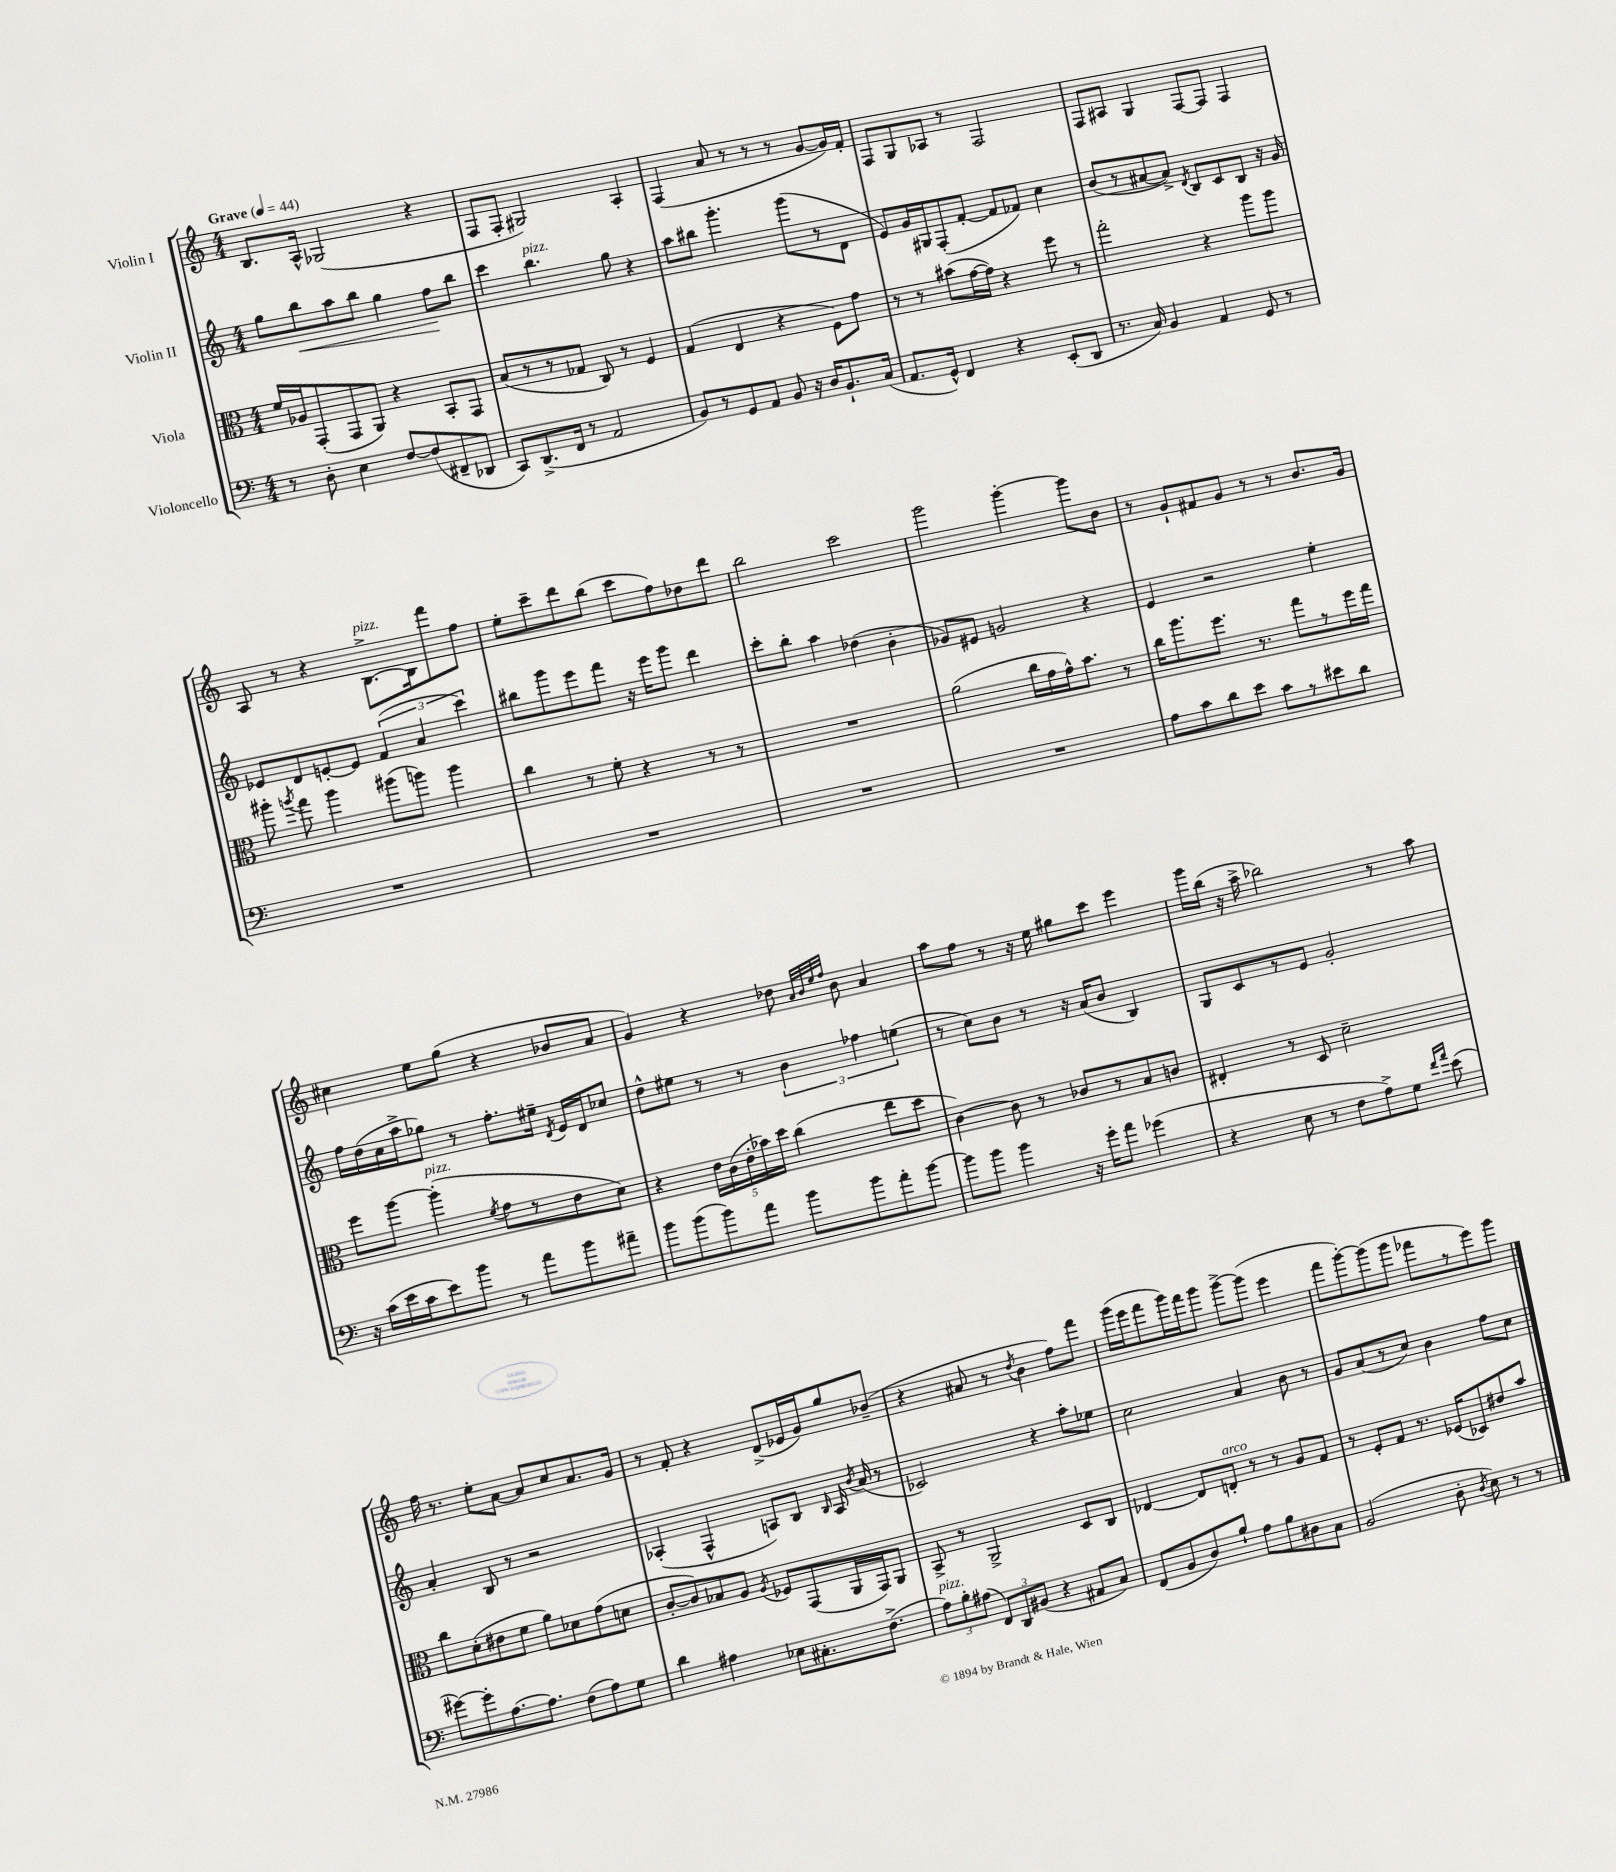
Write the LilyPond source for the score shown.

<<
\new StaffGroup <<
\new Staff = "s0" \with { instrumentName = "Violin I" } {
    \clef treble \key c \major \numericTimeSignature \time 4/4 \tempo "Grave" 4 = 44
    \autoBeamOff b8.[ a16]-^ ges2( r4 |
    f8[ f8]-. gis2) a4-. |
    f4( a'8 r8 r8 r8 g'8[~ g'16) f'16]-. |
    f8[ g8 aes8] r8 f2 |
    f8[ ais8] g4 f8[~ f8] f4 |
    a8 r8 r4 b8.[~->^\markup { \italic "pizz." } b16 f'''8 f''8] |
    e''8[-. c'''8-- d'''8 b''8]( c'''8[ f''8) des''8 d'''8] |
    b''2 c'''2 |
    g'''2 g'''4~-. g'''8[ b'8] |
    r8 g'8[-! fis'8 g'8] r8 r8 b'8.[ g'16] |
    cis''4 e''8[ g''8]( r4 bes'8[ a'8] |
    g'4) r4 des''8 \grace { a'32[ b'32 e''32 f''32] } b'8 a'4 |
    a''8[ f''8] r8 r16 e''16 gis''8[ c'''8] e'''4 |
    g'''16[ b''16]( r16 a''16-> bes''2) r8 a''8 |
    f''16 r8. e''8[-. a'8]~ a'8[ c''8 a'8. g'16] |
    r8 f'8-. r4 d'8[->( ees'16 g'16) g''8 bes'8]--( |
    r4 ais'8 r8 \acciaccatura { d''8 } b'4 f''8[) f'''8] |
    g'''16[( e'''16 f'''8 g'''16) f'''16 g'''8] g'''8[~-> g'''8]( e'''4 |
    f'''8[ g'''8~-.) g'''8( g'''8] fes'''8[ r8 e'''8) g'''8] \bar "|." |
}
\new Staff = "s1" \with { instrumentName = "Violin II" } {
    \clef treble \key c \major \numericTimeSignature \time 4/4
    \autoBeamOff g''8[ b''8\< a''8 b''8] g''4 f''8[\! b''8] |
    c'''4 b''4.^\markup { \italic "pizz." } g''8 r4 |
    a''8[ bis''8] g'''4.-. g'''8[( r8 d'8] |
    e'8[) g'16 gis16 f8-.( f'8]~-. f'8[ fes'8]) c''4 |
    b'8[( r8 ais'8~ ais'8]->) \acciaccatura { d'8 } b8[ c'8 b8] r16 g'16 |
    ees'8[ d'8 e'8~-. e'8] \tuplet 3/2 { f'4( a'4 c'''4) } |
    bis''8[ g'''8 e'''8 f'''8] r16 e'''16[ g'''8] d'''4 |
    c'''8[-. b''8]-. a''4 des''4( b'4-. |
    ges'8[) eis'8] g'2 r4 |
    e'4 r2 e''4-. |
    f''16[ d''16( c''16 a''16-> ges''8]) r8 f''8.[-. eis''16]-- \acciaccatura { d'8 } e'16[ d'16 ces''8] |
    d''8[-^ eis''8] r8 r8 \tuplet 3/2 { b'4 fes''4 e''4( } |
    r8 c''8[) b'8] r8 r16 a'16[( b'8] b4) |
    g8[ c'8 r8 e'8] g'2-. |
    a'4-. b8 r8 r2 |
    aes4-.( f4-^ a8[) b8] \grace { b16 } a16 \acciaccatura { b'8 } a'16( r8 |
    ces'2) r4 a''8[-. ees''8] |
    c''2 a'4 b'8 r8 |
    g'8[ a'8( r8 c''8]) b'4 f''8[ c''8] \bar "|." |
}
\new Staff = "s2" \with { instrumentName = "Viola" } {
    \clef alto \key c \major \numericTimeSignature \time 4/4
    \autoBeamOff f'16[ aes16 g,8-.( g,8 a,8]) r4 b,8[-. g,8] |
    b8[( r8 r8 ges8] c8) r8 f4 |
    g4( e4 r4 f8[) g'8] |
    r8 r8 bis'8[( g'16~ g'16]) r4 f''8 r8 |
    g''2-. r4 a''8[ a''8] |
    ais''8-. \acciaccatura { a''8 } g''8 a''4 ais''8[( a''8]) a''4 |
    c''4 r8 f'8-. r4 r8 r8 |
    R1 |
    a'2( c''16[ g'16 g'16-^) b'8.] r8 |
    c''16[ a''8. f''8.] r8. g''8[ r8 f''16 g''16] |
    f''8[ a''8]~ a''4-.^\markup { \italic "pizz." }( \acciaccatura { f'8 } g'8[ r8 e'8 d'8]) |
    r4 \tuplet 5/4 { e'16[ c'16( e'16-. bes'16) d''16] } c''4( e''8[ d''8] |
    c'4~) c'8 r8 ces'8[ r8 b8 c'8] |
    eis4-. r8 d8 d'2-- |
    c''8[ d'8-.( eis'8 f'8] a'8[) des'8 g'8( d'8] |
    c'8[~-. c'8) bes8 a8] \acciaccatura { a8 } fes8[ g,8( a,16 g,16) a,8] |
    b,8-> r8 a,2-> d8[ c8] |
    ees4~ ees8[ e8]-.^\markup { \italic "arco" } r8 r8 a8[ g8] |
    r8 f8[-. g8] r8. fes16[( des8) eis'8 b'8] \bar "|." |
}
\new Staff = "s3" \with { instrumentName = "Violoncello" } {
    \clef bass \key c \major \numericTimeSignature \time 4/4
    \autoBeamOff r8 d8-. e4 f8[~ f8( fis,8-- des,8] |
    c,8[) d,8.->( f,16] r8 a,2 |
    b,8[) r8 g,8 a,8] b,8 r16 d16[ b,8.-! c16]( |
    a,8.[ g,16]-^) f,4 r4 e,8[-.( d,8] |
    r8. c16) b,4 a,4 g,8 r8 |
    R1 |
    R1 |
    R1 |
    R1 |
    a8[ c'8 d'8 e'8] c'8[ r8 eis'8 d'8] |
    r16 c'16[( e'16 c'16 e'8) b'8] r8 a'8[ b'8 ais'8]-- |
    b'8[ b'8( b'8) a'8] b'8[ b'8 a'8-. b'8]~ |
    b'8[ b'8] b'4 r16 g'16[-. a'8] ges'4( |
    r4 e8 r8 f8[ a8->) g8] \grace { f'16[ a'16] } e'8( |
    gis'8[~) gis'8-. a8.~ a8.] f8[( a8) g8] |
    d'4 ais4 ees8[ cis8.-. f8.]->( |
    \tuplet 3/2 { a8[^\markup { \italic "pizz." }) b8-. ais8]( } \tuplet 3/2 { f,8[) d,8 bis,8]( } r4 ais,8[ c8]) |
    f,8[( b,8 d8) b8]-! a8[ b8 dis8 c8] |
    b,2( d8-. \acciaccatura { d8 } e8) r8 r8 \bar "|." |
}
>>
>>
\layout { \context { \Score \remove "Bar_number_engraver" } }
